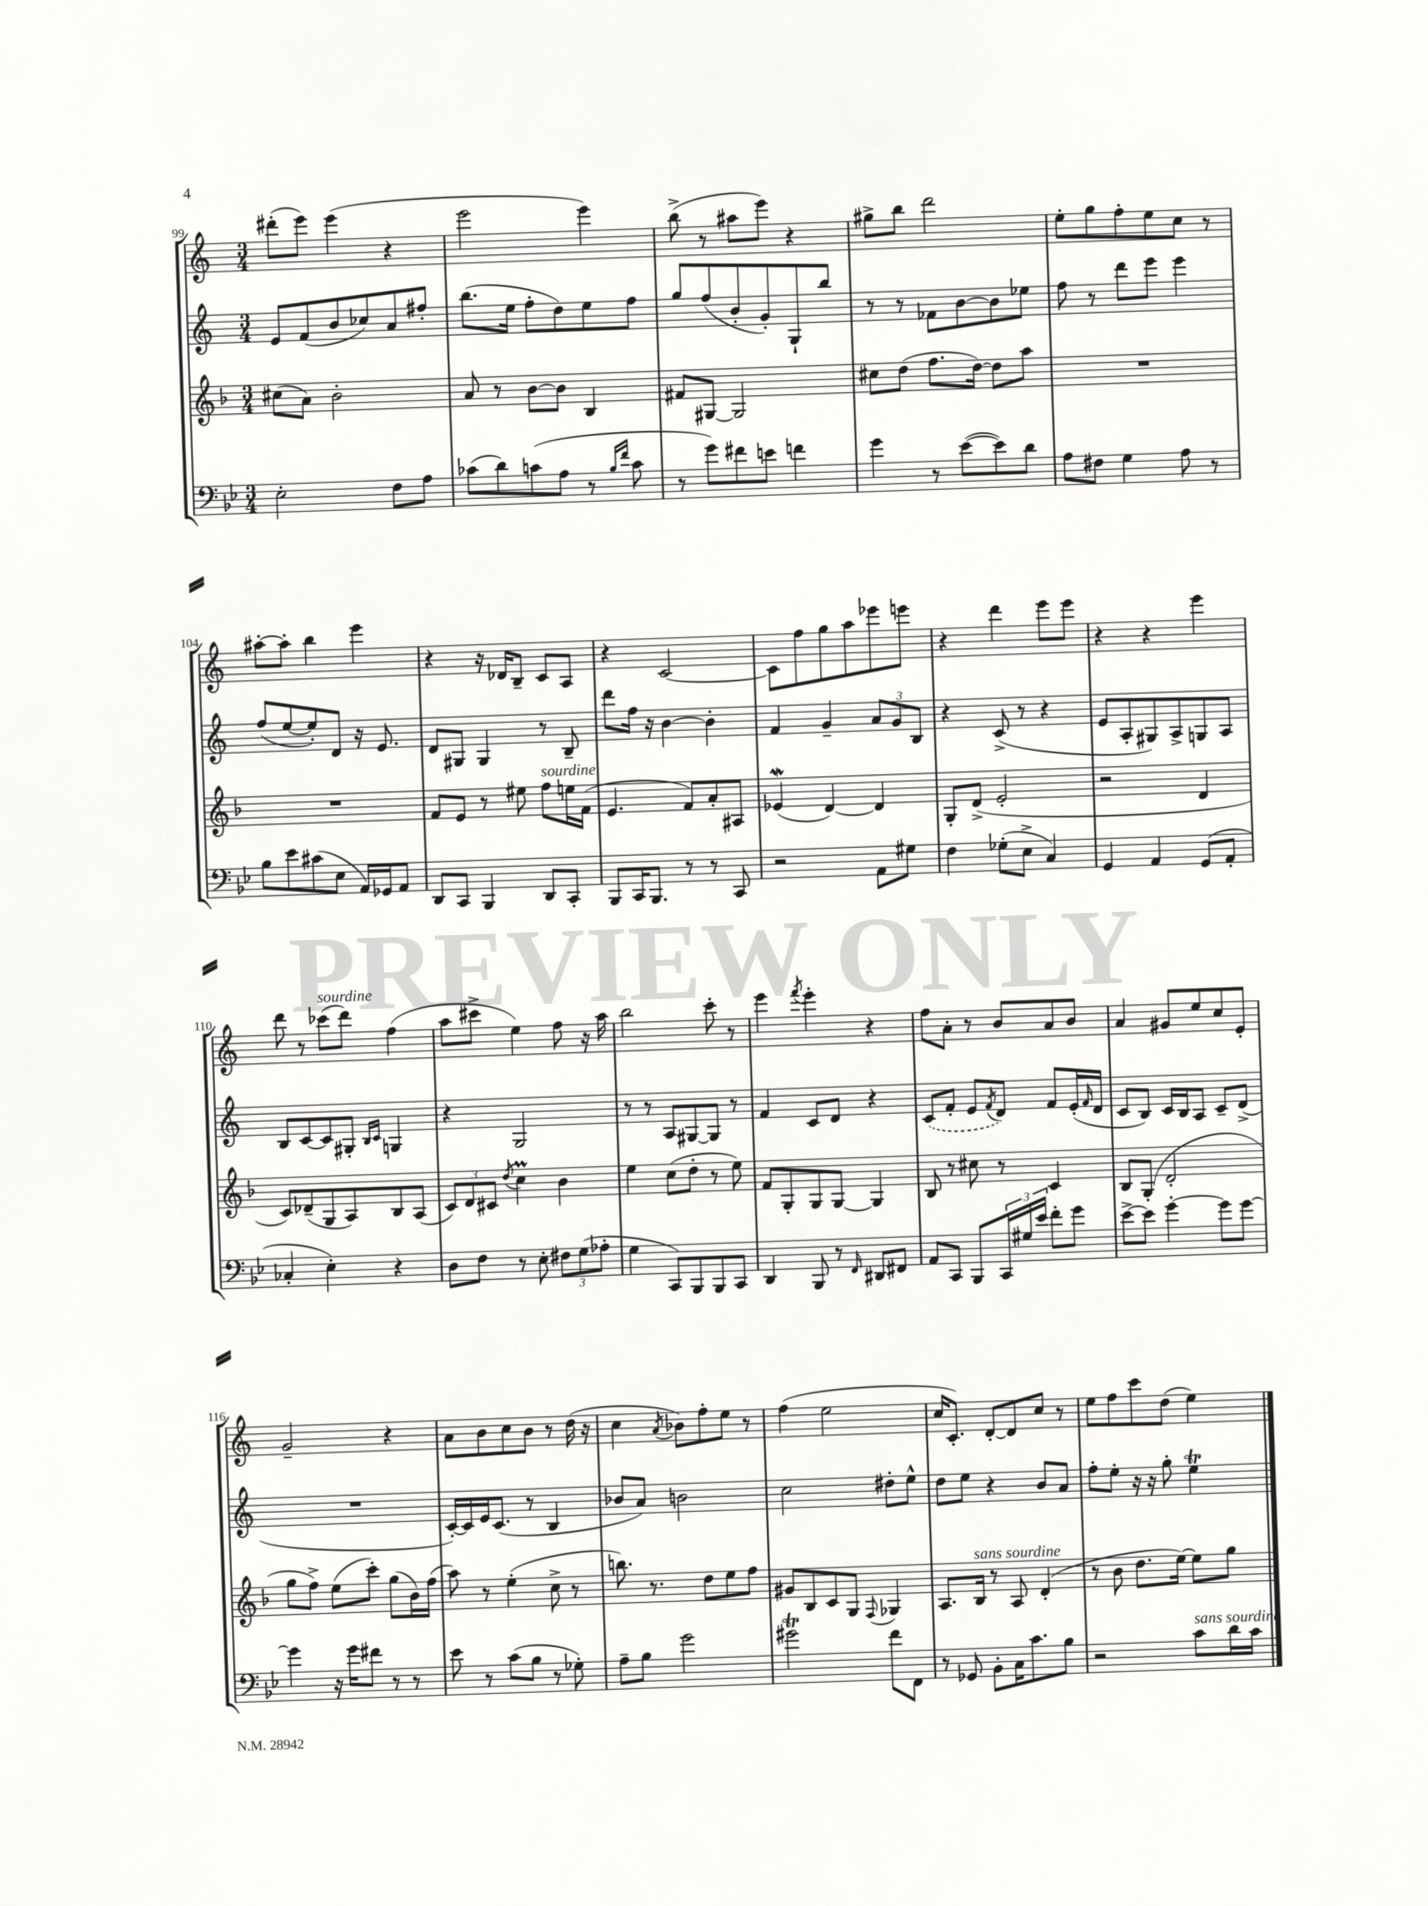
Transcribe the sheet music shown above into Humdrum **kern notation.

**kern	**kern	**kern	**kern
*staff4	*staff3	*staff2	*staff1
*clefF4	*clefG2	*clefG2	*clefG2
*k[b-e-]	*k[b-]	*k[]	*k[]
*M3/4	*M3/4	*M3/4	*M3/4
2E-'	(8cc#	8e	(8ddd#'
.	8a)	(8f	8eee)
.	2b-'	8b	(4eee
.	.	8cc-)	.
8F	.	8a	4r
8A	.	8ff#'	.
=	=	=	=
(8c-	8a	(8.bb	2eee
8d)	8r	.	.
.	.	16ee	.
(8c	[8b-	8ff'	.
8A	8b-]	8dd)	.
8r	4B-	8ee	4eee)
16qqB-	.	.	.
16qqf	.	.	.
8c	.	8ff	.
=	=	=	=
8r	8f#	8gg	(8bb^
8g)	[8G#	(8ff	8r
8f#	2G#]	8b'	8aa#
8e	.	8g')	8eee)
4f	.	8G`	4r
.	.	8bb	.
=	=	=	=
4g	8cc#	8r	8gg#^
.	(8dd	8r	8bb
8r	8.ff	8f-	2ddd
([8e-	.	[8b	.
.	[16dd)	.	.
8e-])	8dd]	8b]	.
8d	8aa	8ee-	.
=	=	=	=
8A	2.r	8ff	8ee'
8F#	.	8r	8gg
4G	.	8ddd	8ff'
.	.	8eee	8ee
8A	.	4eee	8cc
8r	.	.	8r
=	=	=	=
8B-	2.r	(8ff	[8aa#'
8e-	.	[8ee	8aa#']
(8c#	.	8ee'])	4bb
8E-	.	8d	.
16AA)	.	16r	4eee
16GG-	.	8.e	.
8AA	.	.	.
=	=	=	=
8DD	8f	8d	4r
8CC	8e	8G#	.
4BBB-	8r	4G#	16r
.	.	.	16d-
.	8ee#	.	8B~
8DD	8ff	8r	8c
8CC'	16ee	8B~	8A
.	(16f	.	.
=	=	=	=
8BBB-	4.e	8ddd	4r
16CC	.	16ff	.
8.BBB-	.	16r	.
.	.	[4b	[2c
8r	8f)	.	.
8r	8a'	4b']	.
8CC	8A#	.	.
=	=	=	=
2r	(4e-	4f	8c]
.	.	.	8ff
.	[4d)	4g~	8gg
.	.	.	8aa
8AA	4d]	12a	8eee-
.	.	12g	.
8G#	.	.	8eee
.	.	12B	.
=	=	=	=
4F	8G'	4r	4r
.	(8d^	.	.
(8G-'	2e'	(8c^	4ddd
8E-^	.	8r	.
4C)	.	4r	8eee
.	.	.	8eee
=	=	=	=
4GG	2r	8e	4r
.	.	8A'	.
4AA	.	8G#)	4r
.	.	8A^	.
(8GG	4d	8G	4eee
8AA'	.	8A	.
=	=	=	=
4C-'	8c)	8B	8ddd
.	(8d-~	[8c	8r
4E-')	8G	8c]	(8ccc-
.	8A)	8G#'	8ddd)
.	.	16qqB	.
.	.	16qqc	.
4r	8B-	4G	(4ff
.	(8A	.	.
=	=	=	=
8D	12c)	4r	8aa
.	12d	.	.
8F	.	.	8ccc#^
.	12c#	.	.
.	8qdd	.	.
8r	4cc	2G	4ee)
8E-'	.	.	.
12F#	4b-	.	8ff
(12G	.	.	.
.	.	.	16r
12A-'	.	.	.
.	.	.	16aa
=	=	=	=
4G	4ee	8r	2bb
.	.	8r	.
8CC)	(8cc	8A	.
8BBB-	8dd'	[8G#	.
8BBB-	8r	8G#]	8ccc'
8CC	8ee)	8r	8r
=	=	=	=
4DD	8f	4f	4eee
.	8G'	.	.
.	.	.	8qfff
8BBB-	8G	8c	4eee'
8r	[8G	8d	.
16qqFF	.	.	.
8DD#	4G]	4r	4r
8FF#	.	.	.
=	=	=	=
8AA	8B-	(8c	8ff
8CC	8r	8f'	8a'
8BBB-	8cc#	8e	8r
.	.	8qf	.
24CC	8r	8d)	8b
24G#	.	.	.
24e-	.	.	.
8f'	4c	8f	8a
8g	.	(16e'	8b
.	.	16qqf	.
.	.	16d	.
=	=	=	=
[8e-^	8B-	8c	4a
8e-]	(8G'	8B)	.
[4g'	2d'	16c	8g#
.	.	16B	.
.	.	8A	8ee
8g]	.	8c~	8cc
[8g	.	(8d^	8e'
=	=	=	=
4g]	8gg	2.r	2g~
.	8ff^)	.	.
16r	(8ee	.	.
16g	.	.	.
8f#	8ccc')	.	.
8r	(8gg	.	4r
8r	16b-)	.	.
.	(16ff	.	.
=	=	=	=
8e-	8aa)	[16c')	8a
.	.	16c]	.
8r	8r	16e	8b
.	.	(8.c	.
(8c	(4ee'	.	8cc
8B-	.	8r	8b
8r	8cc^	4B	8r
8G-')	8r	.	(16dd
.	.	.	16r
=	=	=	=
8A~	8.bb)	8b-	4cc
8B-	.	8a)	.
.	8.r	.	.
.	.	.	8qa
2g	.	2b	8b-)
.	8dd	.	8ff'
.	8ee	.	8ee
.	8ff	.	8r
=	=	=	=
2g#	8g#	2cc	(4ff
.	8B-	.	.
.	8c	.	2ee
.	8G	.	.
.	8qqF	.	.
8f	4G-	8dd#'	.
8FF	.	8ee^^	.
=	=	=	=
8r	8.A	8dd	16cc
.	.	.	8.c')
8GG-	.	8ee	.
.	16B-	.	.
8BB-'	8r	4r	[8d'
16C	8A	.	8d]
8.c	.	.	.
.	(4d'	8b	8cc
8B-	.	8a	8r
=	=	=	=
2r	8r	8ff'	8ee
.	8b-	8ee'	8ff
.	8.dd	16r	8ccc
.	.	16r	.
.	.	8gg'	(8dd
.	[16ee)	.	.
8c	8ee]	4ee	4ee)
16d	8gg	.	.
16c	.	.	.
==	==	==	==
*-	*-	*-	*-
